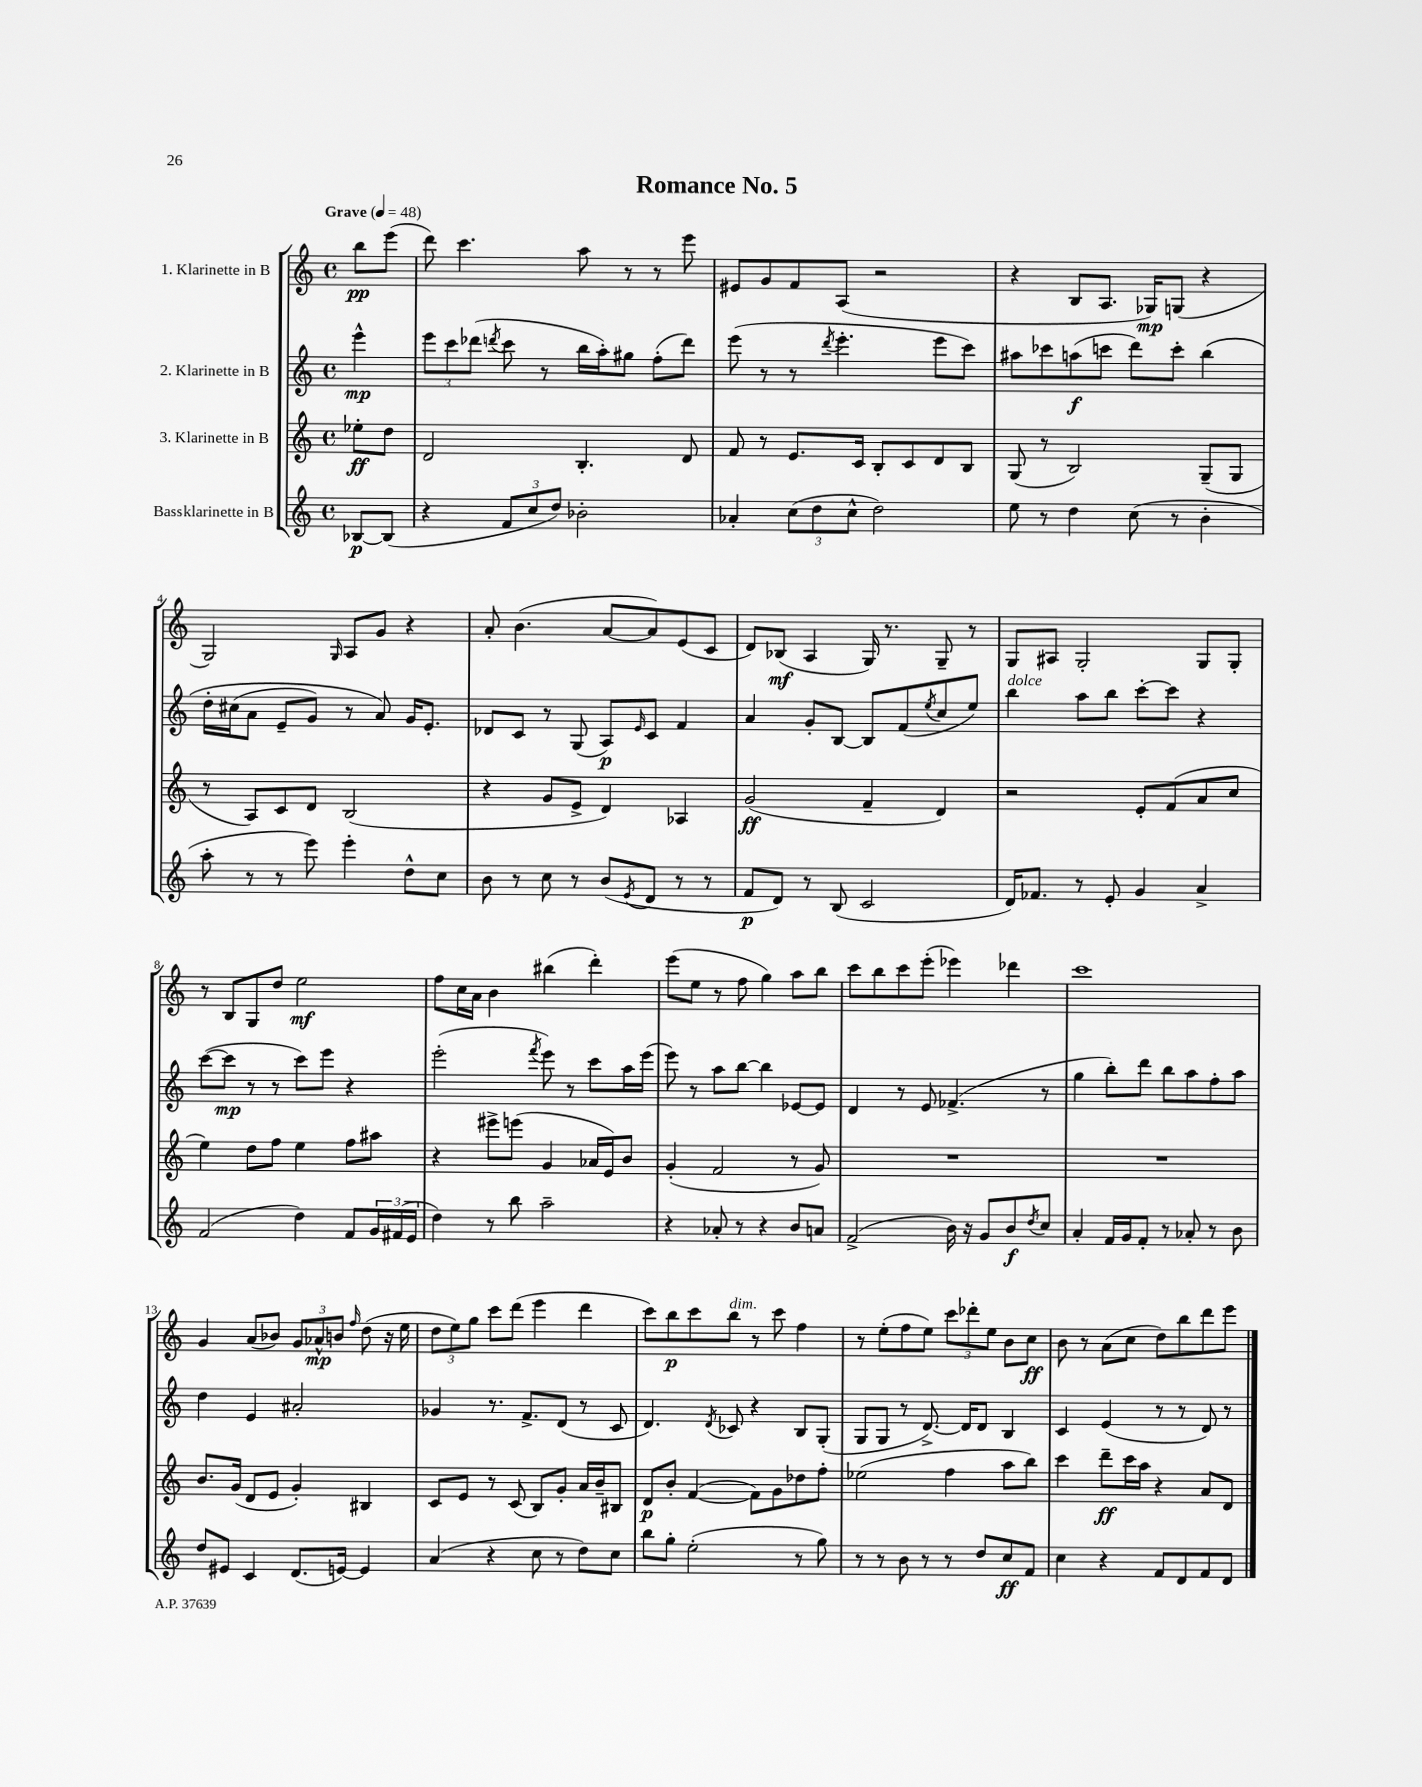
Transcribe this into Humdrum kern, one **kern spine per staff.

**kern	**dynam	**kern	**dynam	**kern	**dynam	**kern	**dynam
*part4	*part4	*part3	*part3	*part2	*part2	*part1	*part1
*staff4	*staff4	*staff3	*staff3	*staff2	*staff2	*staff1	*staff1
*I"Bassklarinette in B	*	*I"3. Klarinette in B	*	*I"2. Klarinette in B	*	*I"1. Klarinette in B	*
*clefG2	*	*clefG2	*	*clefG2	*	*clefG2	*
*k[]	*	*k[]	*	*k[]	*	*k[]	*
*M4/4	*	*M4/4	*	*M4/4	*	*M4/4	*
*met(c)	*	*met(c)	*	*met(c)	*	*met(c)	*
*MM48	*	*MM48	*	*MM48	*	*MM48	*
=	=	=	=	=	=	=	=
!	!	!	!	!	!	!LO:TX:a:B:t=Grave	!
[8B-X/L	p	8ee-X'\L	ff	4eee^^\	mp	8bb\L	pp
(8B-/J]	.	8dd\J	.	.	.	(8eee\J	.
=1	=1	=1	=1	=1	=1	=1	=1
4r	.	2d/	.	12eee\L	.	8ddd\)	.
.	.	.	.	12ccc\	.	.	.
.	.	.	.	.	.	4.ccc\	.
.	.	.	.	(12ddd-X\J	.	.	.
.	.	.	.	8qdddn/	.	.	.
12f/L	.	.	.	8ccc\	.	.	.
12cc/	.	.	.	.	.	.	.
.	.	.	.	8r	.	.	.
12dd/J)	.	.	.	.	.	.	.
2b-X'\	.	4.B'/	.	16bb\LL	.	8aa\	.
.	.	.	.	16aa'\J)	.	.	.
.	.	.	.	8gg#X\J	.	8r	.
.	.	.	.	(8ff'\L	.	8r	.
.	.	8d/	.	8ddd\J)	.	8eee\	.
=2	=2	=2	=2	=2	=2	=2	=2
4a-X'/	.	8f/	.	(8eee\	.	8e#X/L	.
.	.	8r	.	8r	.	8g/	.
(12cc\L	.	8.e/L	.	8r	.	8f/	.
12dd\	.	.	.	.	.	.	.
.	.	.	.	8qddd/	.	.	.
.	.	.	.	4.eee'\	.	(8A/J	.
12cc^^\J	.	.	.	.	.	.	.
.	.	16c/Jk	.	.	.	.	.
2dd\)	.	8B'/L	.	.	.	2r	.
.	.	8c/	.	.	.	.	.
.	.	8d/	.	8eee\L	.	.	.
.	.	8B/J	.	8ccc\J)	.	.	.
=3	=3	=3	=3	=3	=3	=3	=3
8ee\	.	(8G/	.	8aa#X\L	.	4r	.
8r	.	8r	.	8ccc-X\	.	.	.
4dd\	.	2B/)	.	(8aan\	f	8B/L	.
.	.	.	.	8cccn\J	.	8.A/J	.
(8cc\	.	.	.	8ddd\L)	.	.	.
.	.	.	.	.	.	16G-X/KL)	mp
8r	.	.	.	8ccc'\J	.	(8Gn/J	.
4b'\	.	(8G~/L	.	(4bb\	.	4r	.
.	.	8G/J	.	.	.	.	.
!!LO:LB:g=z
=4	=4	=4	=4	=4	=4	=4	=4
8aa'\	.	8r	.	16dd'\LL	.	2G/)	.
.	.	.	.	(16cc#X\J	.	.	.
8r	.	8A/L)	.	8a\J	.	.	.
8r	.	8c/	.	8e~/L	.	.	.
8eee\)	.	8d/J	.	8g/J)	.	.	.
.	.	.	.	.	.	16qqG/	.
4eee'\	.	(2B/	.	8r	.	8A/L	.
.	.	.	.	8a/)	.	8g/J	.
8dd^^\L	.	.	.	16g/KL	.	4r	.
.	.	.	.	8.e'/J	.	.	.
8cc\J	.	.	.	.	.	.	.
=5	=5	=5	=5	=5	=5	=5	=5
8b\	.	4r	.	8d-X/L	.	8a'/	.
8r	.	.	.	8c/J	.	(4.b\	.
8cc\	.	8g/L	.	8r	.	.	.
8r	.	8e^/J	.	(8G/	.	.	.
(8b/L	.	4d/)	.	8A/L)	p	[8a/L	.
8qe/	.	.	.	16qqe/	.	.	.
8d/J	.	.	.	8c/J	.	8a/])	.
8r	.	4A-X/	.	4f/	.	(8e/	.
8r	.	.	.	.	.	8c/J	.
=6	=6	=6	=6	=6	=6	=6	=6
8f/L	p	(2g/	ff	4a/	.	8d/L)	.
8d/J)	.	.	.	.	.	(8B-X/J	mf
8r	.	.	.	8g'/L	.	4A/	.
(8B/	.	.	.	[8B/J	.	.	.
2c/	.	4f~/	.	8B/L]	.	16G/)	.
.	.	.	.	.	.	8.r	.
.	.	.	.	(8f/	.	.	.
.	.	.	.	8qee/	.	.	.
.	.	4d/)	.	8cc/	.	8G~/	.
.	.	.	.	8ee/J)	.	8r	.
=7	=7	=7	=7	=7	=7	=7	=7
!	!	!	!	!LO:TX:a:i:t=dolce	!	!	!
16d/KL)	.	2r	.	4bb\	.	8G/L	.
8.f-X/J	.	.	.	.	.	.	.
.	.	.	.	.	.	8A#X/J	.
8r	.	.	.	8aa\L	.	2G'/	.
8e'/	.	.	.	8bb\J	.	.	.
4g/	.	8e'/L	.	[8ccc'\L	.	.	.
.	.	(8f/	.	8ccc\J]	.	.	.
4a^/	.	8a/	.	4r	.	8G/L	.
.	.	8cc/J	.	.	.	8G'/J	.
!!LO:LB:g=z
=8	=8	=8	=8	=8	=8	=8	=8
(2f/	.	4ee\)	.	([8ccc\L	.	8r	.
.	.	.	.	8ccc\J]	mp	8B/L	.
.	.	8dd\L	.	8r	.	8G/	.
.	.	8ff\J	.	8r	.	8dd/J	.
4dd\)	.	4ee\	.	8ccc\L)	.	2ee\	mf
.	.	.	.	8eee\J	.	.	.
8f/L	.	8ff\L	.	4r	.	.	.
24g/L	.	8aa#X\J	.	.	.	.	.
(24f#X/	.	.	.	.	.	.	.
24e/JJ	.	.	.	.	.	.	.
=9	=9	=9	=9	=9	=9	=9	=9
4dd\)	.	4r	.	(2eee'\	.	8ff\L	.
.	.	.	.	.	.	16cc\L	.
.	.	.	.	.	.	16a\JJ	.
8r	.	8eee#X^\L	.	.	.	4b\	.
8bb\	.	(8eeen\J	.	.	.	.	.
.	.	.	.	8qfff/	.	.	.
2aa~\	.	4g/	.	8eee\)	.	(4bb#X\	.
.	.	.	.	8r	.	.	.
.	.	16a-X/LL	.	8ccc\L	.	4ddd'\)	.
.	.	16e/J)	.	.	.	.	.
.	.	8b/J	.	16aa\L	.	.	.
.	.	.	.	(16eee\JJ	.	.	.
=10	=10	=10	=10	=10	=10	=10	=10
4r	.	(4g'/	.	8eee\)	.	(8eee\L	.
.	.	.	.	8r	.	8ee\J	.
8a-X'/	.	2f/	.	8aa\L	.	8r	.
8r	.	.	.	[8bb\J	.	8ff\	.
4r	.	.	.	4bb\]	.	4gg\)	.
8b/L	.	8r	.	[8e-X/L	.	8aa\L	.
8an/J	.	8g/)	.	8e-/J]	.	8bb\J	.
=11	=11	=11	=11	=11	=11	=11	=11
(2f^/	.	1r	.	4d/	.	8ccc\L	.
.	.	.	.	.	.	8bb\	.
.	.	.	.	8r	.	8ccc\	.
.	.	.	.	8e/	.	(8eee'\J	.
16b\)	.	.	.	(4.f-X^/	.	4eee-X\)	.
16r	.	.	.	.	.	.	.
8g/L	.	.	.	.	.	.	.
8b/	f	.	.	.	.	4ddd-X\	.
8qdd/	.	.	.	.	.	.	.
8cc/J	.	.	.	8r	.	.	.
=12	=12	=12	=12	=12	=12	=12	=12
4a'/	.	1r	.	4gg\	.	1ccc	.
16f/LL	.	.	.	8bb'\L)	.	.	.
16g/J	.	.	.	.	.	.	.
8f'/J	.	.	.	8ddd\J	.	.	.
8r	.	.	.	8bb\L	.	.	.
8a-X'/	.	.	.	8aa\	.	.	.
8r	.	.	.	8ff'\	.	.	.
8b\	.	.	.	8aa\J	.	.	.
!!LO:LB:g=z
=13	=13	=13	=13	=13	=13	=13	=13
8dd/L	.	8.b/L	.	4dd\	.	4g/	.
8e#X/J	.	.	.	.	.	.	.
.	.	(16g/Jk	.	.	.	.	.
4c/	.	8d/L	.	4e/	.	(8a/L	.
.	.	8e/J	.	.	.	8b-X/J)	.
(8.d/L	.	4g'/)	.	2a#X'/	.	12g/L	.
.	.	.	.	.	.	12a-X^^/	mp
.	.	.	.	.	.	12bn/J	.
[16en/Jk)	.	.	.	.	.	.	.
.	.	.	.	.	.	16qqff/	.
4e/]	.	4B#X/	.	.	.	(8dd\	.
.	.	.	.	.	.	16r	.
.	.	.	.	.	.	16ee\	.
=14	=14	=14	=14	=14	=14	=14	=14
(4a/	.	8c/L	.	4g-X/	.	12dd\L	.
.	.	.	.	.	.	12ee\)	.
.	.	8e/J	.	.	.	.	.
.	.	.	.	.	.	12gg\J	.
4r	.	8r	.	8.r	.	8ccc\L	.
.	.	(8c/	.	.	.	(8ddd\J	.
.	.	.	.	8.f^/L	.	.	.
8cc\	.	8B/L)	.	.	.	4eee\	.
8r	.	8g'/J	.	(8d/J	.	.	.
8dd\L)	.	16a/LL	.	8r	.	4ddd\	.
.	.	16b~/J	.	.	.	.	.
8cc\J	.	8B#X/J	.	8c/	.	.	.
=15	=15	=15	=15	=15	=15	=15	=15
8bb\L	.	8d/L	p	4.d/)	.	8ccc\L)	.
8gg'\J	.	8b'/J	.	.	.	8bb\	p
(2ee'\	.	([4f/	.	.	.	8ccc\	.
.	.	.	.	8qd/	.	.	.
!	!	!	!	!	!	!LO:TX:a:i:t=dim.	!
.	.	.	.	8c-X/	.	8bb\J	.
.	.	8f\L])	.	4r	.	8r	.
.	.	8g\	.	.	.	8ccc\	.
8r	.	8dd-X\	.	8B/L	.	4ff\	.
8gg\)	.	8ff'\J	.	(8G'/J	.	.	.
=16	=16	=16	=16	=16	=16	=16	=16
8r	.	(2ee-X\	.	8G/L	.	8r	.
8r	.	.	.	8G/J	.	(8ee'\L	.
8b\	.	.	.	8r	.	8ff\	.
8r	.	.	.	[8.d^/)	.	8ee\J)	.
8r	.	4ff\	.	.	.	12ccc\L	.
.	.	.	.	16d/KL]	.	.	.
.	.	.	.	.	.	12ddd-X'\	.
8dd/L	.	.	.	8d/J	.	.	.
.	.	.	.	.	.	12ee\J	.
8cc/	ff	8aa\L	.	4B/	.	8b\L	.
8f/J	.	8bb\J)	.	.	.	8cc\J	ff
=17	=17	=17	=17	=17	=17	=17	=17
4cc\	.	4ccc\	.	4c/	.	8b\	.
.	.	.	.	.	.	8r	.
4r	.	8ddd~\L	ff	(4e/	.	(8a\L	.
.	.	16ccc\L	.	.	.	8cc\J	.
.	.	16aa\JJ	.	.	.	.	.
8f/L	.	4r	.	8r	.	8dd\L)	.
8d/	.	.	.	8r	.	8bb\	.
8f/	.	8a/L	.	8d/)	.	8ddd\	.
8d/J	.	8d/J	.	8r	.	8eee\J	.
==	==	==	==	==	==	==	==
*-	*-	*-	*-	*-	*-	*-	*-
